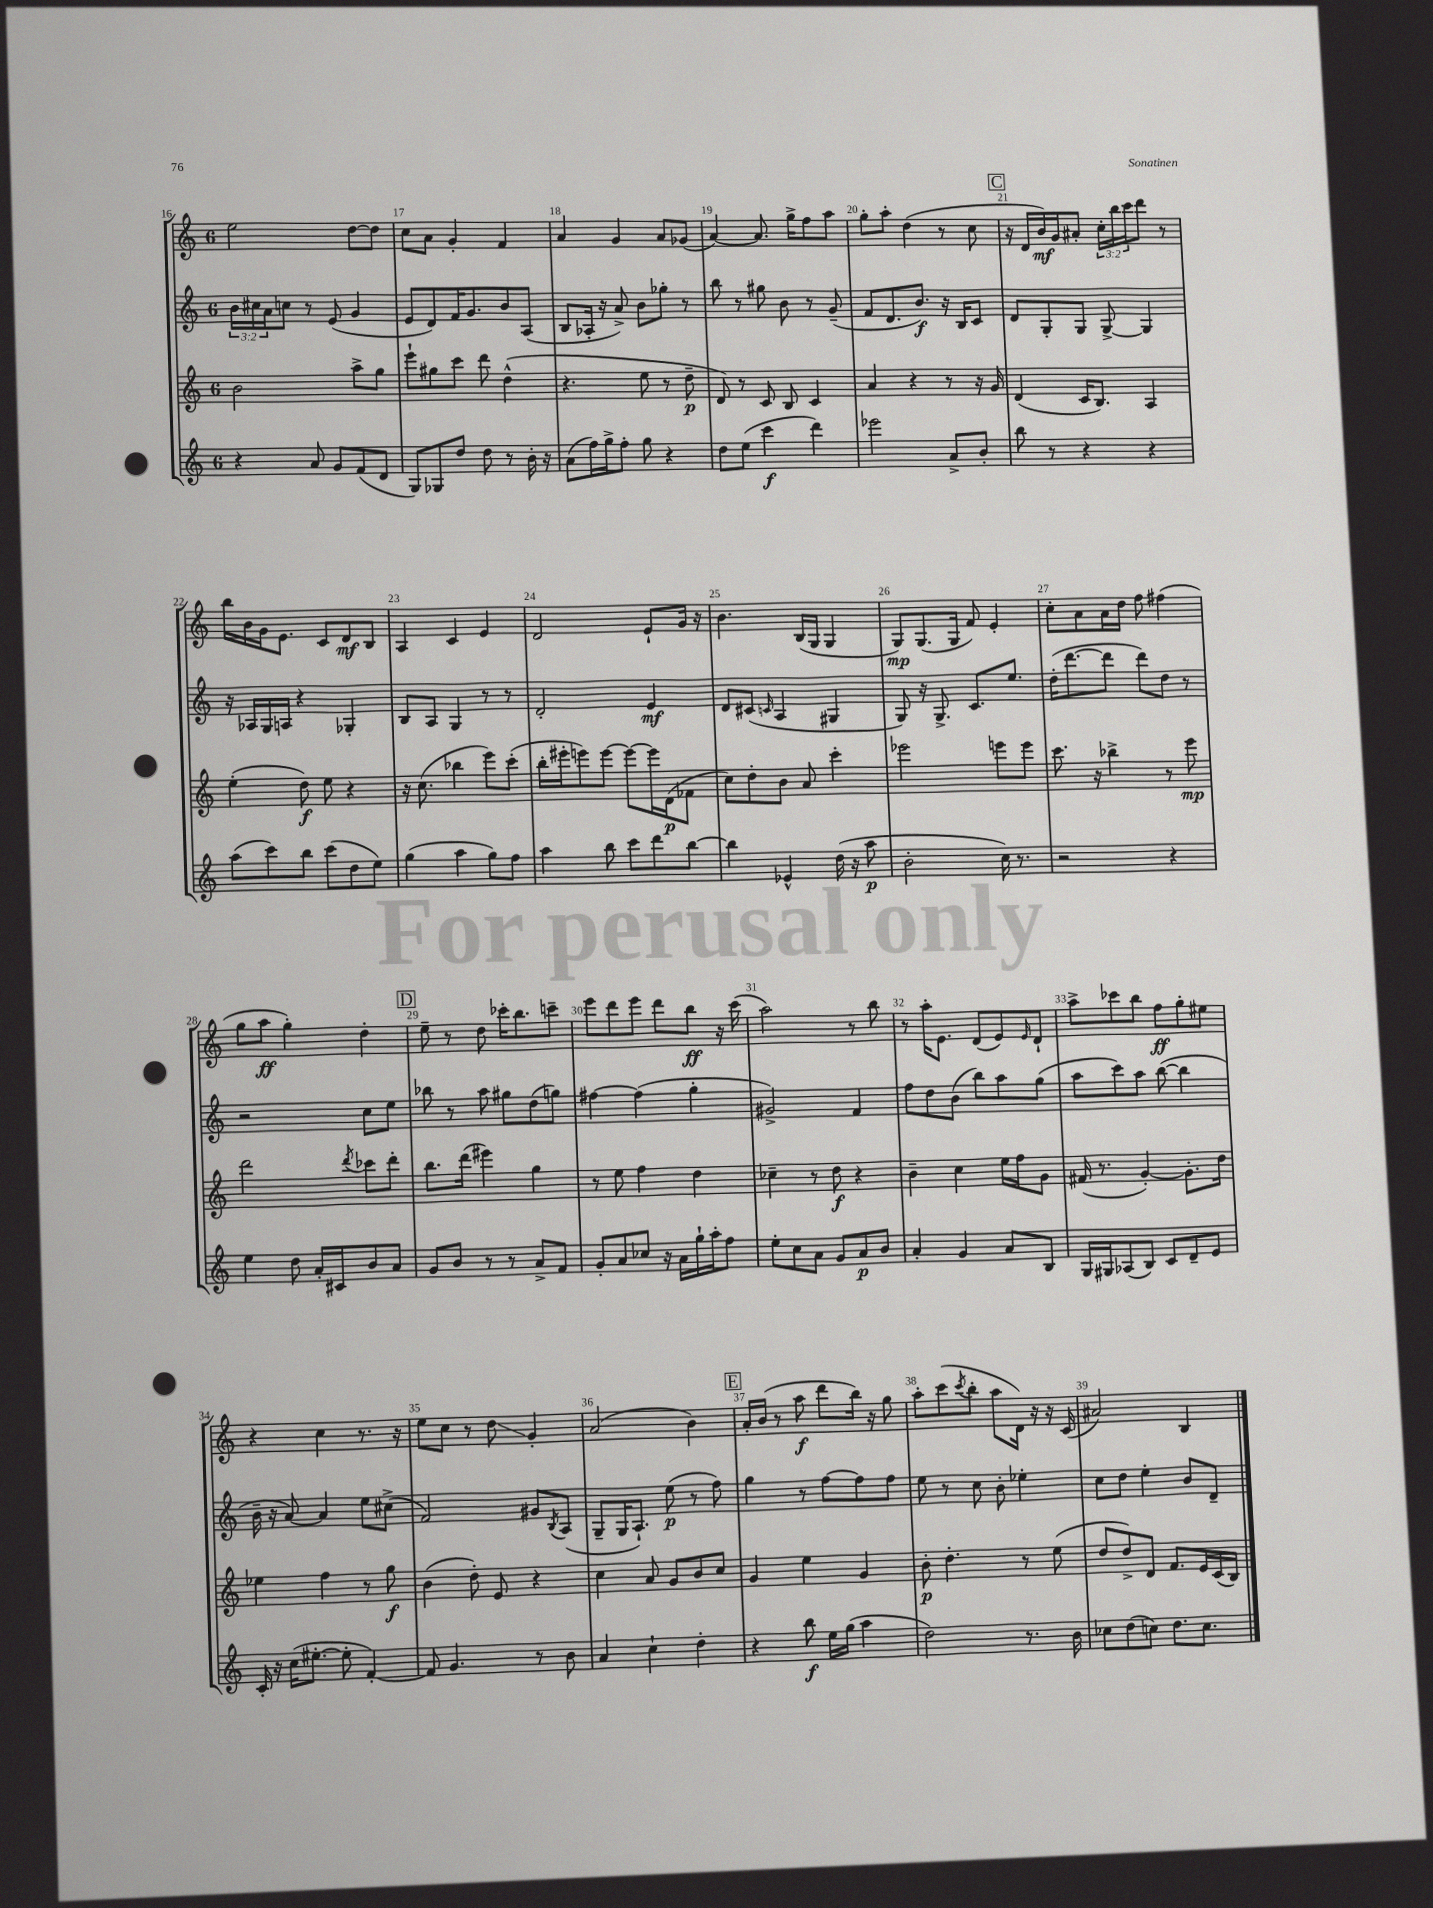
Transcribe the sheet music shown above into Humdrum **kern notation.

**kern	**kern	**kern	**kern
*staff4	*staff3	*staff2	*staff1
*clefG2	*clefG2	*clefG2	*clefG2
*k[]	*k[]	*k[]	*k[]
*M6/8	*M6/8	*M6/8	*M6/8
4r	2b	24b	2ee
.	.	24cc#	.
.	.	24a	.
.	.	8cc	.
8a	.	8r	.
8g	.	(8e	.
(8f	8aa^	4g	[8dd
8d	8gg	.	8dd]
=	=	=	=
8G)	8eee`	8e	8cc
8G-	8gg#	8d)	8a
8dd	8ccc	16f	4g'
.	.	8.g	.
8dd	8ddd	.	.
8r	(4dd^^	8b	4f
16b'	.	(8A	.
16r	.	.	.
=	=	=	=
(8a	4.r	8B	4a
16ff)	.	16A-'	.
16gg^	.	16r	.
8ff'	.	8a^)	4g
8gg	8ee	8b	.
4r	8r	8gg-'	8a
.	8dd~	8r	(8g-
=	=	=	=
8dd	8d)	8bb	[4a)
(8ee	8r	8r	.
4ccc	8c	8gg#	8.a]
.	8B	8b	.
.	.	.	16gg^
4ddd)	4c	8r	8ff
.	.	(8g~	8aa
=	=	=	=
2eee-	4a	8f	8gg'
.	.	8.d	8aa'
.	4r	.	(4dd
.	.	8.b)	.
8a^	8r	16r	8r
.	.	16B	.
8b'	16r	8c	8cc
.	16g	.	.
=	=	=	=
8bb	(4d	8d	16r
.	.	.	16d
8r	.	8G'	16b)
.	.	.	16g
4r	16c	8G	8a#'
.	8.B)	.	.
.	.	[8G^	24cc'
.	.	.	24bb
.	.	.	24ccc
4r	4A	4G]	8ddd
.	.	.	8r
=	=	=	=
(8aa	(4ee'	16r	16bb
.	.	16A-	16b
8ccc)	.	16G	16g
.	.	16A	8.e
8bb	8dd)	4r	.
(8ccc	8ee	.	8c
8dd	4r	4G-'	8d
8ee)	.	.	8B
=	=	=	=
(4gg	16r	8B	4A
.	(8.cc	.	.
.	.	8A	.
4aa	4bb-	4G	4c
8gg)	8eee)	8r	4e
8ff	(8ccc'	8r	.
=	=	=	=
4aa	16bb'	2d'	2d
.	16eee#'	.	.
.	8eee)	.	.
8bb	[8eee	.	.
8ccc	8eee_	.	.
8ddd	16eee]	4e	8e`
.	(16d	.	.
[8bb	8f-	.	16g
.	.	.	16r
=	=	=	=
4bb]	8cc)	8d	4.b
.	8dd'	(8c#	.
.	.	16qqc	.
4e-^^	8b	4A	.
.	8a	.	(16B
.	.	.	16G
(16dd	4ccc'	4G#	4G
16r	.	.	.
8aa	.	.	.
=	=	=	=
2b'	2eee-	8G)	8G)
.	.	16r	(8.G
.	.	8.G^	.
.	.	.	16G
.	.	8.c	8f)
16cc)	8eee	.	4e'
8.r	.	8.ee	.
.	8eee	.	.
=	=	=	=
2r	8.ccc	(16dd'	8cc'
.	.	[8.ddd	.
.	.	.	8a
.	16r	.	.
.	4bb-^	8ddd]	16a
.	.	.	16dd
.	.	8ddd)	8ff
4r	8r	8dd	(4ff#
.	8eee	8r	.
=	=	=	=
4ee	2ddd	2r	8gg
.	.	.	8aa
8dd	.	.	4gg')
16a'	.	.	.
16c#	.	.	.
.	8qddd	.	.
8b	8ccc-	8cc	4dd'
8a	8ddd'	8ee	.
=	=	=	=
8g	8.bb	8bb-	8ee~
8b	.	8r	8r
.	(16ddd	.	.
8r	4eee#)	8aa	8dd
8r	.	8gg#	16ccc-'
.	.	.	8.bb
8a^	4gg	(8dd	.
8f	.	8gg)	8ccc~
=	=	=	=
8g'	8r	[4ff#	8eee
8a	8ee	.	8ddd
8cc-	4ff	(4ff#]	8eee
16r	.	.	8ddd
16a	.	.	.
16gg`	4dd	4gg'	8bb
16aa'	.	.	.
8ff	.	.	16r
.	.	.	(16ccc
=	=	=	=
8ee'	4cc-~	2g#^)	2aa)
8cc	.	.	.
8a	8r	.	.
8g	8dd	.	.
8a	4r	4f	8r
8b	.	.	8bb
=	=	=	=
4a'	4b~	8ff	8r
.	.	8dd	16aa'
.	.	.	8.e
4g	4cc	(8b	.
.	.	8bb)	(8d
8a	16ee	8aa	8e)
.	16ff	.	.
.	.	.	16qqe
8B	8g	(8gg	8d`
=	=	=	=
16G	(16f#	8aa	8aa^
16G#	8.r	.	.
(8A-	.	8ccc)	8ccc-
8B)	[4g')	8aa	8bb
8c	.	([8bb	8ff
8d~	8.g']	4bb]	8gg'
8e	.	.	8ee#
.	16dd	.	.
=	=	=	=
16c'	4ee-	16b~	4r
16r	.	16r	.
(16cc	.	[8a)	.
[8.ee#'	.	.	.
.	4ff	4a]	4cc
8ee#']	.	.	.
[4f')	8r	8ee	8.r
.	8gg	(8cc#^	.
.	.	.	16r
=	=	=	=
8f]	(4b	2f)	8ee
4.g	.	.	8cc
.	8dd')	.	8r
.	8e	.	8dd
8r	4r	8g#	4g'
.	.	8qB	.
8b	.	(8A	.
=	=	=	=
4a	4cc	8G~	(2a
.	.	16G	.
.	.	8.A`)	.
4cc`	8a	.	.
.	8g	(8ee	.
4dd'	8b	8r	4b)
.	8cc	8ff)	.
=	=	=	=
4r	4g	4gg	16a'
.	.	.	(16b
.	.	.	8r
8bb	4ee	8r	8aa
16ee	.	[8ff	8ddd
(16gg	.	.	.
4aa	4g	8ff]	16bb)
.	.	.	16r
.	.	8ff	8gg
=	=	=	=
2dd)	8b'	8ee	8aa'
.	4.dd'	8r	(8ccc
.	.	.	8qccc
.	.	8cc	8bb'
.	.	8b'	8aa
8.r	8r	4ee-'	16d)
.	.	.	16r
.	(8ee	.	16r
16b	.	.	(16c
=	=	=	=
8cc-	8dd	8cc	2a#)
(8dd	8dd^)	8dd	.
8cc)	8d	4ee'	.
8.dd	8.f	.	.
.	.	8b	4B
8.cc	16e	.	.
.	(16c	8d~	.
.	16B)	.	.
==	==	==	==
*-	*-	*-	*-
